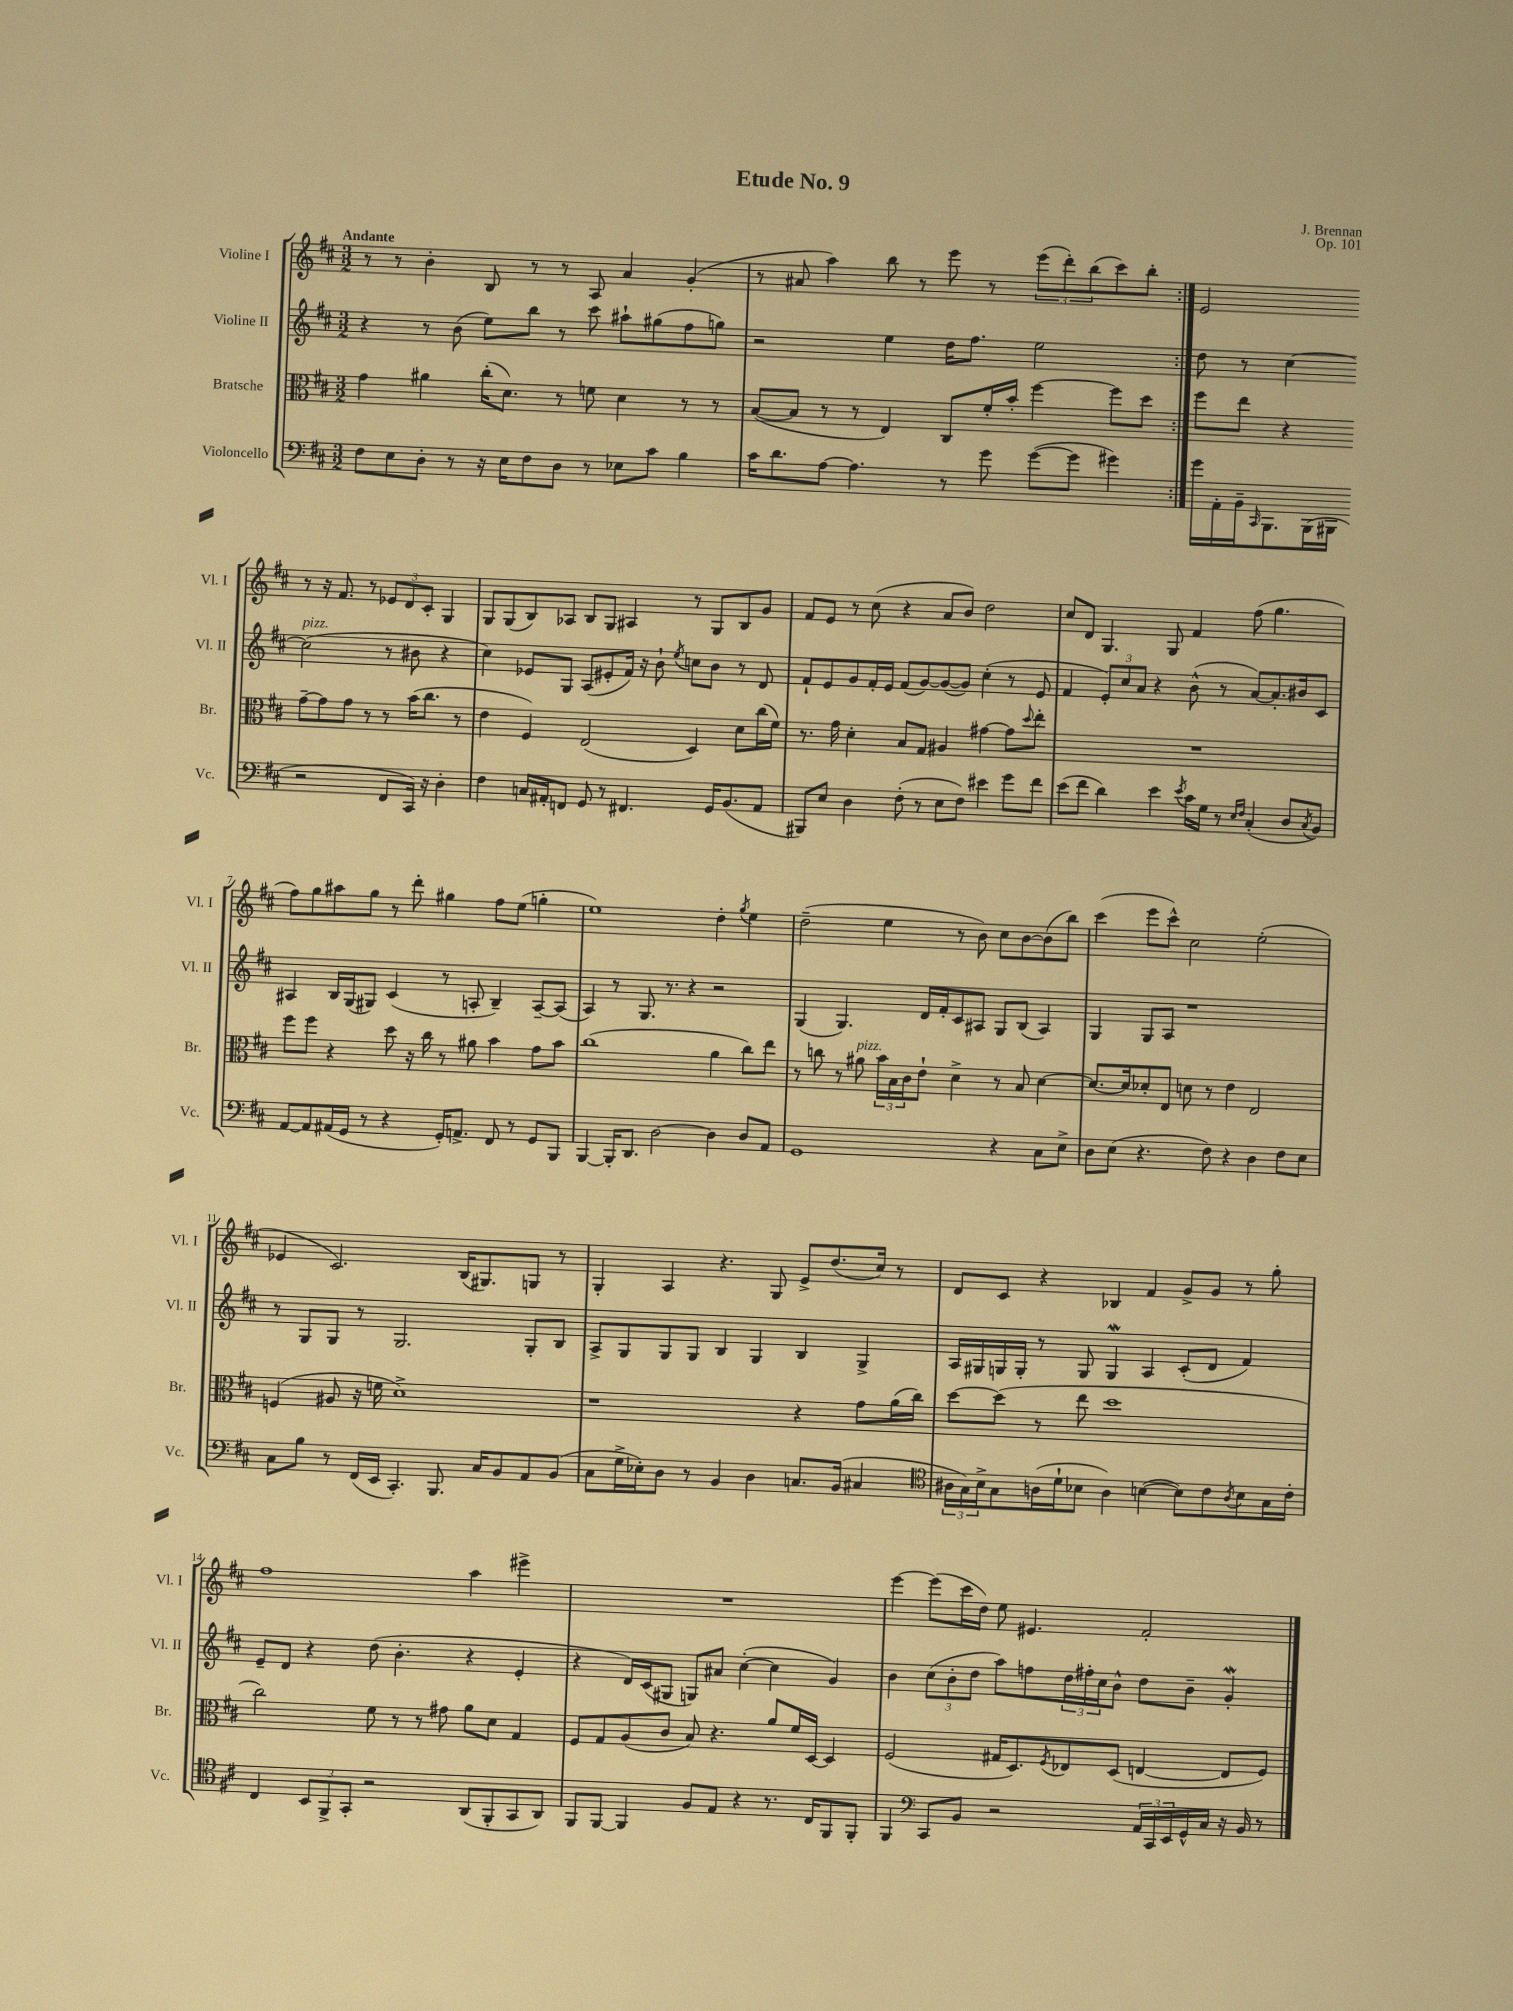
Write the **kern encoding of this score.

**kern	**kern	**kern	**kern
*part4	*part3	*part2	*part1
*staff4	*staff3	*staff2	*staff1
*I"Violoncello	*I"Bratsche	*I"Violine II	*I"Violine I
*I'Vc.	*I'Br.	*I'Vl. II	*I'Vl. I
*clefF4	*clefC3	*clefG2	*clefG2
*k[f#c#]	*k[f#c#]	*k[f#c#]	*k[f#c#]
*M3/2	*M3/2	*M3/2	*M3/2
=1	=1	=1	=1
!	!	!	!LO:TX:a:B:t=Andante
8F#\L	4g\	4r	8r
8E\	.	.	8r
8D'\J	4a#X\	8r	4b'\
8r	.	(8b\	.
16r	(16cc#'\KL	8ee\L)	8B/
16E\KL	8.d\J)	.	.
8F#\	.	8bb\J	8r
8D\J	8r	8r	8r
8r	8fn\	8ccc#\	8A/
8E-X\L	4d\	8aa#X`\L	4a/
8c#\J	.	(8gg#X\	.
4B\	8r	8ff#\	(4g'/
.	8r	8ggn\J)	.
=2	=2	=2	=2
16c#\KL	([8B/L	2r	8r
8.d\	.	.	.
.	8B/J]	.	8a#X/
[8A\J	8r	.	4aa\)
4.A\]	8r	.	.
.	4E/)	4ee\	8bb\
.	.	.	8r
8r	8C#/L	16dd\KL	8eee\
.	.	8.ff#\J	.
8g\	16f#'/L	.	8r
.	16b'/JJ	.	.
([8g\L	[4ff#\	2ee\	(12eee\L
.	.	.	12ddd'\)
8g\J]	.	.	.
.	.	.	(12bb\
4g#X\)	8ff#\L]	.	8ccc#\)
.	8dd\J	.	8bb'\J
=3:|!	=3:|!	=3:|!	=3:|!
16g\LL	8ff#\L	8dd\	2e/
16AA'\	.	.	.
16BB~\J	8ee\J	8r	.
16qqCC#/	.	.	.
8.BBB\	.	.	.
.	4r	[4cc#\	.
(16BBB\L	.	.	.
16BBB#X\JJ	.	.	.
!	!	!LO:TX:a:i:t=pizz.	!
2r	[8g~\L	(2cc#\]	8r
.	8g\]	.	16r
.	.	.	8.f#/
.	8g\J	.	.
.	8r	.	8r
8FF#/L	8r	8r	12e-X/L
.	.	.	12d/
16CC#/Jk)	(16b\KL	8b#X\	.
.	.	.	12c#'/J
16r	8.cc#\J	.	.
4D'\	.	4r	4G/
.	8r	.	.
!!LO:LB:g=z
=4	=4	=4	=4
4F#\	4e\	4cc#\)	8G/L
.	.	.	(8G/
16Cn/LL	4F#/)	8e-X/L	8B/)
16AA#X'/J	.	.	.
8FFn/J	.	8G/J	8A-X/J
8GG/	(2E/	(8A/L	8B/L
8r	.	8e#X'/	8G/J
4.FF#X/	.	16f#/Jk)	4A#X/
.	.	16r	.
.	.	8b`\	.
.	.	8qee/	.
.	4D/)	8ccn\L	8r
16GG/KL	.	8b\J	8G/L
(8.BB/	.	.	.
.	8d\L	8r	8B/
8AA#/J	(16cc#\L	8d/	8g/J
.	16f#\JJ)	.	.
=5	=5	=5	=5
8BBB#X/L)	8.r	8f#`/L	8f#/L
8E/J	.	8e/	8e/J
.	16g\	.	.
4D\	4d'\	8g/	8r
.	.	16f#'/L	(8cc#\
.	.	16e/JJ	.
(8F#'\	8B/L	(8f#/L	4r
8r	8G/J	[8g/)	.
8E\L	4A#X/	(8g/_	8a/L
8F#\J)	.	8g/J])	8b/J)
4e#X\	[4g#X\	(4cc#'\	2dd\
8g\L	8g#\L]	8r	.
.	8qqdd/	.	.
8f#\J	8ee'\J	8e/	.
=6	=6	=6	=6
(8e\L	1.r	4f#/	8cc#/L
8f#\J	.	.	8d/J
4d\)	.	12e'/L)	4.G/
.	.	12cc#/	.
.	.	12a/J	.
4e\	.	4r	.
.	.	.	8G/
8qe/	.	.	.
16c#\LL	.	(8b^^\	4f#/
16G\JJ	.	.	.
8r	.	8r	.
16qqE/LL	.	.	.
16qqF#/JJ	.	.	.
(4C#'/	.	[8a/L)	(8ff#\
.	.	8.a'/]	4.gg\
8D/L	.	.	.
.	.	16b#X/k	.
8qC#/	.	.	.
8BB/J)	.	8c#/J	.
!!LO:LB:g=z
=7	=7	=7	=7
[8AA/L	8ff#\L	4A#X/	8ff#\L)
8AA/]	8ff#\J	.	8gg\
(16AA#X/L	4r	16B/LL	8aa#X\
16GG/JJ	.	(16G/J	.
8r	.	8G#X/J)	8gg\J
4r	8dd\	(4c#/	8r
.	16r	.	8ddd'\
.	16cc#\	.	.
16GG'/KL)	8r	8r	4gg#X\
8.AAn^/J	.	.	.
.	8a#X\	8An'/	.
8FF#/	4b\	4B~/)	8ff#\L
8r	.	.	(8ee\J
8GG/L	8g\L	[8A~/L	4ggn'\
8BBB/J	8b\J	(8A/J]	.
=8	=8	=8	=8
[4BBB/	(1cc#	4A/)	1ee)
16BBB'/KL]	.	8r	.
8.DD/J	.	.	.
.	.	8.G/	.
[2D\	.	.	.
.	.	8.r	.
.	.	4r	.
4D\]	4a\	2r	4dd'\
.	.	.	8qgg/
8D/L	8cc#\L)	.	4ee\
8AA/J	8ee\J	.	.
=9	=9	=9	=9
1GG	8r	(4G/	(2dd~\
.	8ccn\	.	.
.	8r	4.G/)	.
!	!LO:TX:a:i:t=pizz.	!	!
.	8a#X\	.	.
.	24b\LL	.	4ee\
.	24B\	.	.
.	24c#\J	.	.
.	8e`\J	16d/LL	.
.	.	16f#'/J	.
.	4d^\	8c#/	8r
.	.	8A#X/J	8b\)
4r	8r	8G/L	8cc#\L
.	8B/	(8B/J	[8b\
8C#\L	[4d\	4A#/)	(8b\]
8E^\J	.	.	8bb\J)
=10	=10	=10	=10
8D\L	8.d/L_	4G/	(4ccc#\
(8E\J	.	.	.
.	16d/k]	.	.
4.r	8d-X'/	8G/L	8eee\L
.	8E/J	8A/J	8ccc#^^\J)
.	8dn\	1r	2cc#\
8F#\)	8r	.	.
4r	4e\	.	.
4D\	2E/	.	(2ee'\
8F#\L	.	.	.
8E\J	.	.	.
!!LO:LB:g=z
=11	=11	=11	=11
8C#\L	(4Fn/	8r	4e-X/
8B\J	.	8G/L	.
8r	8A#X/	8G/J	2.c#/)
(16FF#/LL	16r	8r	.
16EE/JJ	16fn\	.	.
4.CC#'/)	1d^)	2.G/	.
8.BBB/	.	.	.
.	.	.	(16B/KL
16C#/KL	.	.	8.G#X/)
8BB/	.	.	.
8AA/	.	8G'/L	8Gn/J
(8BB/J	.	8B/J	8r
=12	=12	=12	=12
8C#\L	1r	8A^/L	4G'/
16G^\L	.	8G/	.
16E-X'\J)	.	.	.
8D\J	.	8G/	4A/
8r	.	8G/J	.
4BB/	.	4B/	4.r
4D\	.	4G/	.
.	.	.	8G/
8.Cn/L	4r	4B/	8e^/L
.	.	.	(8.dd/
(16BB/Jk	.	.	.
4C#X/	8g\L	4G^/	.
.	.	.	16cc#/Jk)
.	(16a\L	.	8r
.	16cc#\JJ)	.	.
=13	=13	=13	=13
*clefC4	*	*	*
24A#X\LL	[8dd\L	16A/LL	8d/L
24G\)	.	.	.
.	.	16G#X/	.
24B^\J	.	.	.
8G\	(8dd\J]	16Gn/	8c#/J
.	.	16G'/JJ	.
(16An\L	8r	8r	4r
16d`\J	.	.	.
8B-X\J	8ee\	8G/	.
4A\)	1dd	4Gw/	4B-X/
([4Bn\	.	4A/	4f#/
8B\L])	.	(8c#'/L	8g^/L
8c#\	.	8d/J	8g/J
8qA/	.	.	.
8B\	.	4f#/)	8r
16G\L	.	.	8gg'\
16c#'\JJ	.	.	.
!!LO:LB:g=z
=14	=14	=14	=14
4C#/	2cc#\)	8e~/L	1ff#
.	.	8d/J	.
12BB/L	.	4r	.
12FF#^/	.	.	.
12GG'/J	.	.	.
2r	8f#\	(8dd\	.
.	8r	4.b'\	.
.	8r	.	.
.	8g#X\	.	.
(8AA/L	8a\L	4r	4aa\
8FF#'/	8d\J	.	.
8GG/	4G/	4e'/	4eee#X^\
8AA/J)	.	.	.
=15	=15	=15	=15
8FF#/L	8F#/L	4r	1.r
[8FF#/J	8G/	.	.
4FF#/]	(8A/	16d/LL)	.
.	.	(16c#/J	.
.	8c#/J	8G#X/J	.
8F#/L	8B/)	8Gn/L)	.
8E/J	4.r	8a#X/J	.
4r	.	([4cc#'\	.
8.r	8a/L	4cc#\]	.
.	16f#/L	.	.
16C#/KL	[16D/JJ	.	.
8FF#/	4D/]	4g/)	.
8FF#'/J	.	.	.
=16	=16	=16	=16
4FF#/	(2F#/	4b\	[4eee\
*clefF4	*	*	*
8CC#/L	.	(12cc#\L	(8eee\L]
.	.	12b'\	.
8BB/J	.	.	16ccc#\L
.	.	12dd\J	.
.	.	.	16dd\JJ)
2r	16G#X/KL	8aa\L)	8ee\
.	8.D/)	.	.
.	.	8ffn\	4.e#X/
.	8qF#/	.	.
.	8E-X/	24dd\L	.
.	.	24ff#X'\	.
.	.	24cc#\J	.
.	(8D/J	8b^^\J	.
24AA/LL	[4En/	8dd\L	2f#'/
24CC#/	.	.	.
24EE/	.	.	.
16GG^^/	.	8b~\J	.
16C#/JJ	.	.	.
16r	8E/L]	4gw'/	.
16BB/	.	.	.
8r	8F#/J)	.	.
==	==	==	==
*-	*-	*-	*-
